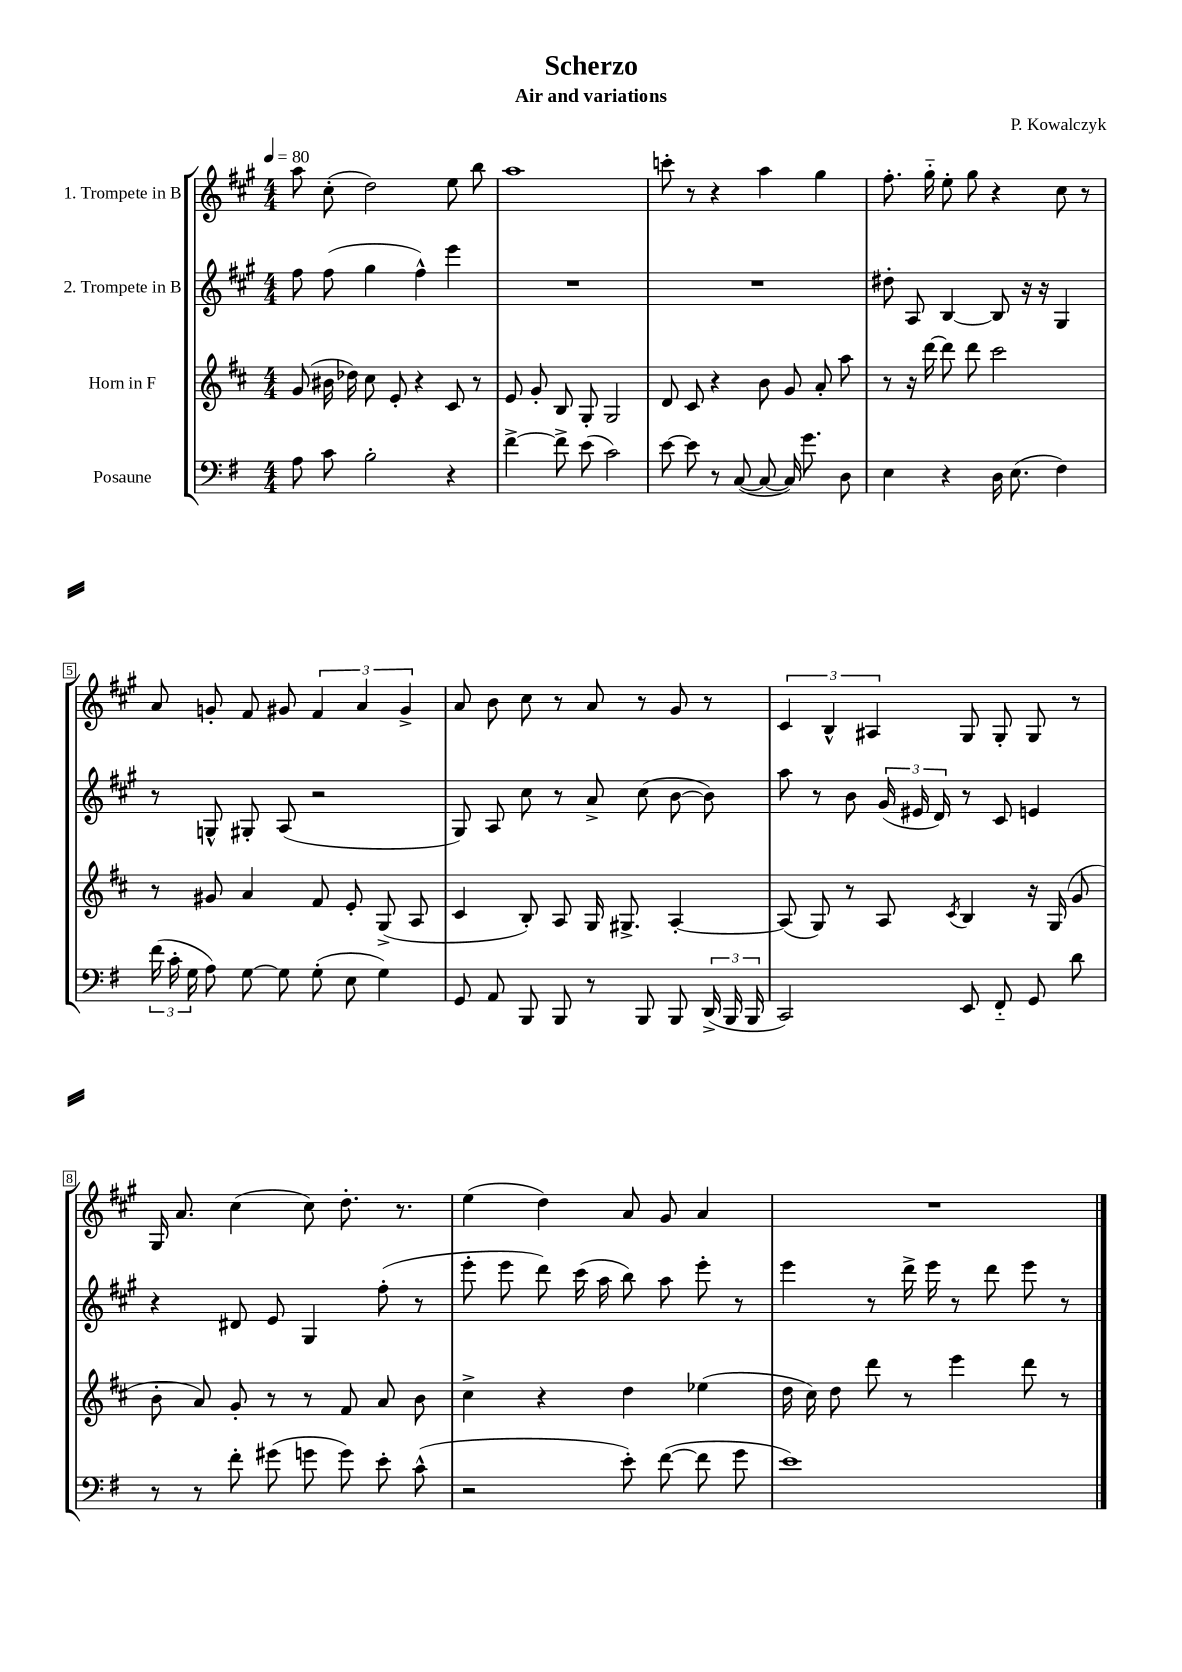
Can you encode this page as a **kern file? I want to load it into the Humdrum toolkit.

**kern	**kern	**kern	**kern
*part4	*part3	*part2	*part1
*staff4	*staff3	*staff2	*staff1
*I"Posaune	*I"Horn in F	*I"2. Trompete in B	*I"1. Trompete in B
*clefF4	*clefG2	*clefG2	*clefG2
*k[f#]	*k[f#c#]	*k[f#c#g#]	*k[f#c#g#]
*M4/4	*M4/4	*M4/4	*M4/4
*MM80	*MM80	*MM80	*MM80
=1	=1	=1	=1
8A\	(8g/	8ff#\	8aa\
8c\	16b#X\	(8ff#\	(8cc#'\
.	16dd-X\)	.	.
2B'\	8cc#\	4gg#\	2dd\)
.	8e'/	.	.
.	4r	4ff#^^\)	.
4r	8c#/	4eee\	8ee\
.	8r	.	8bb\
=2	=2	=2	=2
[4f#^\	8e/	1r	1aa
.	8g'/	.	.
8f#^\]	8B/	.	.
(8e\	8G'/	.	.
2c\)	2G/	.	.
=3	=3	=3	=3
[8e\	8d/	1r	8cccn'\
8e\]	8c#/	.	8r
8r	4r	.	4r
([8C/	.	.	.
8C/_	8b\	.	4aa\
16C/])	8g/	.	.
8.g\	.	.	.
.	8a'/	.	4gg#\
8D\	8aa\	.	.
=4	=4	=4	=4
4E\	8r	8dd#X'\	8.ff#'\
.	16r	8A/	.
.	[16ddd\	.	16gg#\
4r	8ddd\]	[4B/	8ee'\
.	8ddd\	.	8gg#\
16D\	2ccc#\	8B/]	4r
(8.E\	.	.	.
.	.	16r	.
.	.	16r	.
4F#\)	.	4G#/	8cc#\
.	.	.	8r
!!LO:LB:g=z
=5	=5	=5	=5
(24f#\	8r	8r	8a/
24c'\	.	.	.
24G\	.	.	.
8A\)	8g#X/	8Gn^^/	8gn'/
[8G\	4a/	8G#X'/	8f#/
8G\]	.	(8A/	8g#X/
(8G'\	8f#/	2r	6f#/
8E\	8e'/	.	.
.	.	.	6a/
4G\)	(8G^/	.	.
.	.	.	6g#^/
.	8A/	.	.
=6	=6	=6	=6
8GG/	4c#/	8G#/)	8a/
8AA/	.	8A/	8b\
8BBB/	8B'/)	8cc#\	8cc#\
8BBB/	8A/	8r	8r
8r	16G/	8a^/	8a/
.	8.G#X^/	.	.
8BBB/	.	(8cc#\	8r
8BBB/	[4A'/	[8b\	8g#/
(24DD^/	.	8b\])	8r
24BBB/	.	.	.
24BBB/	.	.	.
=7	=7	=7	=7
2CC/)	(8A/]	8aa\	6c#/
.	8G/)	8r	.
.	.	.	6B^^/
.	8r	8b\	.
.	.	.	6A#X/
.	8A/	(24g#/	.
.	.	24e#X/	.
.	.	24d/)	.
.	8qc#/	.	.
8EE/	4B/	8r	8G#/
8FF#/	.	8c#/	8G#'/
8GG/	16r	4en/	8G#/
.	(16G/	.	.
8d\	8g/	.	8r
!!LO:LB:g=z
=8	=8	=8	=8
8r	8b'\	4r	16G#/
.	.	.	8.a/
8r	8a/)	.	.
8f#'\	8g'/	8d#X/	(4cc#\
(8g#X\	8r	8e/	.
8gn\	8r	4G#/	8cc#\)
8g\)	8f#/	.	8.dd'\
8e'\	8a/	(8ff#'\	.
.	.	.	8.r
(8c^^\	8b\	8r	.
=9	=9	=9	=9
2r	4cc#^\	8eee'\	(4ee\
.	.	8eee\	.
.	4r	8ddd\)	4dd\)
.	.	(16ccc#\	.
.	.	16aa\	.
8e'\)	4dd\	8bb\)	8a/
([8f#\	.	8aa\	8g#/
8f#\]	(4ee-X\	8eee'\	4a/
8g\	.	8r	.
=10	=10	=10	=10
1e)	16dd\	4eee\	1r
.	16cc#\)	.	.
.	8dd\	.	.
.	8ddd\	8r	.
.	8r	16ddd^\	.
.	.	16eee\	.
.	4eee\	8r	.
.	.	8ddd\	.
.	8ddd\	8eee\	.
.	8r	8r	.
==	==	==	==
*-	*-	*-	*-
